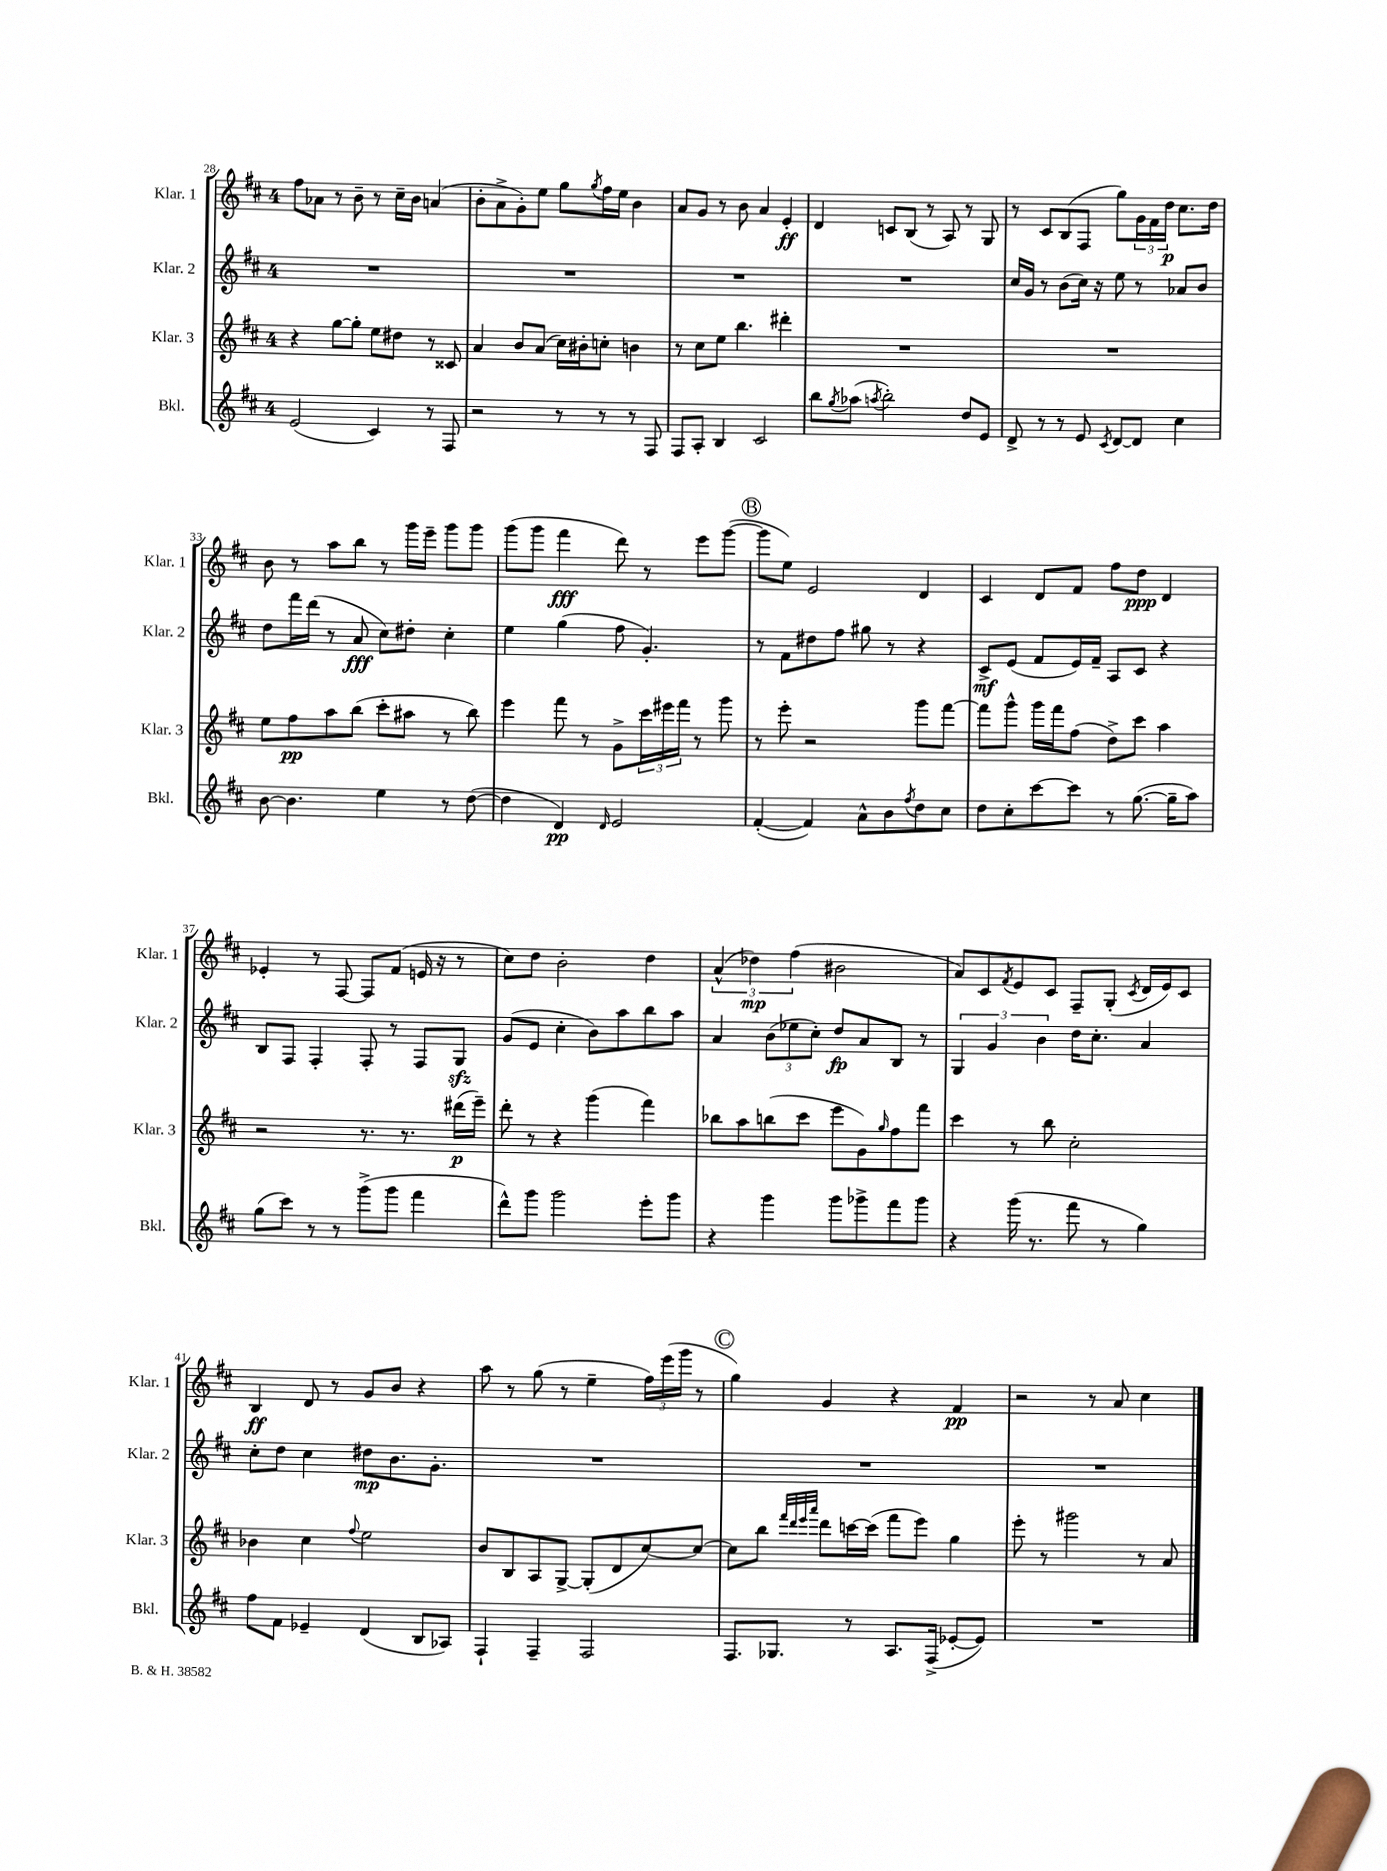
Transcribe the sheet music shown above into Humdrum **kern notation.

**kern	**dynam	**kern	**dynam	**kern	**dynam	**kern	**dynam
*part4	*part4	*part3	*part3	*part2	*part2	*part1	*part1
*staff4	*staff4	*staff3	*staff3	*staff2	*staff2	*staff1	*staff1
*I"Bkl.	*	*I"Klar. 3	*	*I"Klar. 2	*	*I"Klar. 1	*
*I'Bkl.	*	*I'Klar. 3	*	*I'Klar. 2	*	*I'Klar. 1	*
*clefG2	*	*clefG2	*	*clefG2	*	*clefG2	*
*k[f#c#]	*	*k[f#c#]	*	*k[f#c#]	*	*k[f#c#]	*
*M4/4	*	*M4/4	*	*M4/4	*	*M4/4	*
=28	=28	=28	=28	=28	=28	=28	=28
(2e/	.	4r	.	1r	.	8ff#\L	.
.	.	.	.	.	.	8a-X\J	.
.	.	[8gg\L	.	.	.	8r	.
.	.	8gg'\J]	.	.	.	8b~\	.
4c#/)	.	8ee\L	.	.	.	8r	.
.	.	8dd#X\J	.	.	.	16cc#~\LL	.
.	.	.	.	.	.	16b\JJ	.
8r	.	8r	.	.	.	(4an/	.
8F#/	.	8c##X/	.	.	.	.	.
=29	=29	=29	=29	=29	=29	=29	=29
2r	.	4a/	.	1r	.	8b'\L	.
.	.	.	.	.	.	8a^\	.
.	.	8b/L	.	.	.	8g'\)	.
.	.	(8a/J	.	.	.	8ee\J	.
8r	.	16cc#\LL)	.	.	.	8gg\L	.
.	.	16b#X'\J	.	.	.	.	.
.	.	.	.	.	.	8qgg/	.
8r	.	8ccn'\J	.	.	.	16ff#\L	.
.	.	.	.	.	.	16ee\JJ	.
8r	.	4bn\	.	.	.	4b\	.
8F#/	.	.	.	.	.	.	.
=30	=30	=30	=30	=30	=30	=30	=30
8F#/L	.	8r	.	1r	.	8a/L	.
8A'/J	.	8cc#\L	.	.	.	8g/J	.
4B/	.	8ee\J	.	.	.	8r	.
.	.	4.bb\	.	.	.	8b\	.
2c#/	.	.	.	.	.	4a/	.
.	.	4ddd#X'\	.	.	.	4e'/	ff
=31	=31	=31	=31	=31	=31	=31	=31
8bb\L	.	1r	.	1r	.	4d/	.
8qgg/	.	.	.	.	.	.	.
(8aa-X\J	.	.	.	.	.	.	.
8qaan/	.	.	.	.	.	.	.
2bb'\)	.	.	.	.	.	8cn/L	.
.	.	.	.	.	.	(8B/J	.
.	.	.	.	.	.	8r	.
.	.	.	.	.	.	8A/)	.
8dd/L	.	.	.	.	.	8r	.
8e/J	.	.	.	.	.	8G/	.
=32	=32	=32	=32	=32	=32	=32	=32
8d^/	.	1r	.	16cc#/LL	.	8r	.
.	.	.	.	16g/JJ	.	.	.
8r	.	.	.	8r	.	8c#/L	.
8r	.	.	.	(8b\L	.	(8B/	.
8e/	.	.	.	16cc#\Jk)	.	8F#/J	.
.	.	.	.	16r	.	.	.
8qc#/	.	.	.	.	.	.	.
[8d/L	.	.	.	8ee\	.	8gg\L)	.
8d/J]	.	.	.	8r	.	24g\L	.
.	.	.	.	.	.	24f#\	.
.	.	.	.	.	.	24dd\JJ	p
4cc#\	.	.	.	8a-X/L	.	8.cc#\L	.
.	.	.	.	8b/J	.	.	.
.	.	.	.	.	.	16dd\Jk	.
!!LO:LB:g=z
=33	=33	=33	=33	=33	=33	=33	=33
[8b\	.	8ee\L	.	8dd\L	.	8b\	.
4.b\]	.	8ff#\	pp	16fff#\L	.	8r	.
.	.	.	.	(16ddd\JJ	.	.	.
.	.	8aa\	.	8r	.	8aa\L	.
.	.	(8bb\J	.	8a/	fff	8bb\J	.
4ee\	.	8ccc#'\L	.	8cc#\L)	.	8r	.
.	.	8aa#X\J	.	8dd#X'\J	.	16ggg\LL	.
.	.	.	.	.	.	16eee~\JJ	.
8r	.	8r	.	4cc#'\	.	8ggg\L	.
([8dd\	.	8bb\)	.	.	.	8ggg\J	.
=34	=34	=34	=34	=34	=34	=34	=34
4dd\]	.	4eee\	.	4ee\	.	(8ggg\L	.
.	.	.	.	.	.	8ggg\J	.
4d/)	pp	8fff#\	.	(4gg\	.	4fff#\	fff
.	.	8r	.	.	.	.	.
16qqd/	.	.	.	.	.	.	.
2e/	.	8g^\L	.	8ff#\	.	8ddd\)	.
.	.	24ccc#\L	.	4.g'/)	.	8r	.
.	.	24eee#X\	.	.	.	.	.
.	.	24fff#\JJ	.	.	.	.	.
.	.	8r	.	.	.	8eee\L	.
.	.	8ggg\	.	.	.	([8ggg\J	.
!!LO:REH:place=s1:t=B
=35	=35	=35	=35	=35	=35	=35	=35
([4f#'/	.	8r	.	8r	.	8ggg\L]	.
.	.	8eee'\	.	8f#\L	.	8ee\J)	.
4f#/])	.	2r	.	8dd#X\	.	2e/	.
.	.	.	.	8ff#\J	.	.	.
8a^^\L	.	.	.	8gg#X\	.	.	.
8b\	.	.	.	8r	.	.	.
8qff#/	.	.	.	.	.	.	.
8dd\	.	8ggg\L	.	4r	.	4d/	.
8cc#\J	.	[8fff#\J	.	.	.	.	.
=36	=36	=36	=36	=36	=36	=36	=36
8dd\L	.	8fff#\L]	.	8c#^/L	mf	4c#/	.
8cc#'\	.	8ggg^^\J	.	(8e/J	.	.	.
[8ccc#\	.	16ggg\LL	.	8f#/L	.	8d/L	.
.	.	16fff#\J	.	.	.	.	.
8ccc#\J]	.	(8ff#\J	.	16e/L)	.	8f#/J	.
.	.	.	.	16f#~/JJ	.	.	.
8r	.	8dd^\L)	.	8A/L	.	8ff#\L	.
([8.gg\	.	8ccc#\J	.	8c#/J	.	8dd\J	ppp
.	.	4aa\	.	4r	.	4d/	.
16gg~\KL]	.	.	.	.	.	.	.
8aa\J)	.	.	.	.	.	.	.
!!LO:LB:g=z
=37	=37	=37	=37	=37	=37	=37	=37
(8gg\L	.	2r	.	8B/L	.	4e-X'/	.
8ccc#\J)	.	.	.	8F#/J	.	.	.
8r	.	.	.	4F#'/	.	8r	.
8r	.	.	.	.	.	[8F#/	.
(8ggg^\L	.	8.r	.	8F#'/	.	8F#/L]	.
8ggg\J	.	.	.	8r	.	(8f#/J	.
.	.	8.r	.	.	.	.	.
4fff#\	.	.	.	8F#/L	.	16en/	.
.	.	.	.	.	.	16r	.
.	.	(16ddd#X\LL	p	8Gzz/J	.	8r	.
.	.	16eee~\JJ)	.	.	.	.	.
=38	=38	=38	=38	=38	=38	=38	=38
8ddd^^\L)	.	8ddd'\	.	(8g/L	.	8cc#\L)	.
8ggg\J	.	8r	.	8e/J	.	8dd\J	.
2ggg\	.	4r	.	4cc#'\	.	2b'\	.
.	.	(4ggg\	.	8b\L)	.	.	.
.	.	.	.	8aa\	.	.	.
8eee'\L	.	4fff#\)	.	8bb\	.	4dd\	.
8ggg\J	.	.	.	8aa\J	.	.	.
=39	=39	=39	=39	=39	=39	=39	=39
4r	.	8bb-X\L	.	4a/	.	(6a^^/	.
.	.	8aa\	.	.	.	.	.
.	.	.	.	.	.	6dd-X\)	mp
4ggg\	.	(8bbn\	.	(12b\L	.	.	.
.	.	.	.	12ee-X\	.	(6ff#\	.
.	.	8ccc#\J	.	.	.	.	.
.	.	.	.	12cc#'\J)	.	.	.
8ggg\L	.	8eee\L	.	8dd/L	fp	2b#X\	.
8ggg-X^\	.	8g\)	.	8a/	.	.	.
.	.	16qqgg/	.	.	.	.	.
8fff#\	.	8ff#\	.	8B/J	.	.	.
8ggg-\J	.	8fff#\J	.	8r	.	.	.
=40	=40	=40	=40	=40	=40	=40	=40
4r	.	4ccc#\	.	6G/	.	8a/L)	.
.	.	.	.	.	.	8c#/	.
.	.	.	.	6g/	.	.	.
.	.	.	.	.	.	8qf#/	.
(16ggg\	.	8r	.	.	.	8e/	.
8.r	.	.	.	.	.	.	.
.	.	.	.	6b\	.	.	.
.	.	8bb\	.	.	.	8c#/J	.
8fff#\	.	2cc#'\	.	16dd\KL	.	8F#~/L	.
.	.	.	.	8.cc#'\J	.	.	.
8r	.	.	.	.	.	(8G'/J	.
.	.	.	.	.	.	8qc#/	.
4gg\)	.	.	.	4a/	.	16d/LL	.
.	.	.	.	.	.	16e/J)	.
.	.	.	.	.	.	8c#/J	.
!!LO:LB:g=z
=41	=41	=41	=41	=41	=41	=41	=41
8ff#\L	.	4b-X\	.	8cc#'\L	.	4B/	ff
8f#\J	.	.	.	8dd\J	.	.	.
4e-X~/	.	4cc#\	.	4cc#\	.	8d/	.
.	.	.	.	.	.	8r	.
.	.	8qqff#/	.	.	.	.	.
(4d/	.	2ee\	.	8dd#X\L	mp	8g/L	.
.	.	.	.	8.b\	.	8b/J	.
8B/L	.	.	.	.	.	4r	.
.	.	.	.	8.g'\J	.	.	.
8A-X/J)	.	.	.	.	.	.	.
=42	=42	=42	=42	=42	=42	=42	=42
4F#`/	.	8b/L	.	1r	.	8aa\	.
.	.	8B/	.	.	.	8r	.
4F#~/	.	8A/	.	.	.	(8gg\	.
.	.	[8G^/J	.	.	.	8r	.
2F#/	.	(8G'/L]	.	.	.	4ee~\	.
.	.	8d/	.	.	.	.	.
.	.	[8cc#/)	.	.	.	24ff#\LL)	.
.	.	.	.	.	.	(24eee\	.
.	.	.	.	.	.	24ggg\JJ	.
.	.	8cc#/J_	.	.	.	8r	.
!!LO:REH:place=s1:t=C
=43	=43	=43	=43	=43	=43	=43	=43
8.F#/L	.	8cc#\L]	.	1r	.	4gg\)	.
.	.	8bb\J	.	.	.	.	.
8.G-X/J	.	.	.	.	.	.	.
.	.	32qqfff#/LLL	.	.	.	.	.
.	.	32qqddd/	.	.	.	.	.
.	.	32qqeee/	.	.	.	.	.
.	.	32qqaaa/JJJ	.	.	.	.	.
.	.	8ddd\L	.	.	.	4g/	.
8r	.	[16cccn\L	.	.	.	.	.
.	.	(16ccc\JJ]	.	.	.	.	.
8.A/L	.	8fff#\L	.	.	.	4r	.
.	.	8eee\J)	.	.	.	.	.
(16F#^/Jk	.	.	.	.	.	.	.
[8e-X'/L	.	4gg\	.	.	.	4f#/	pp
8e-/J])	.	.	.	.	.	.	.
=44	=44	=44	=44	=44	=44	=44	=44
1r	.	8eee'\	.	1r	.	2r	.
.	.	8r	.	.	.	.	.
.	.	2ggg#X\	.	.	.	.	.
.	.	.	.	.	.	8r	.
.	.	.	.	.	.	8a/	.
.	.	8r	.	.	.	4cc#\	.
.	.	8a/	.	.	.	.	.
==	==	==	==	==	==	==	==
*-	*-	*-	*-	*-	*-	*-	*-
